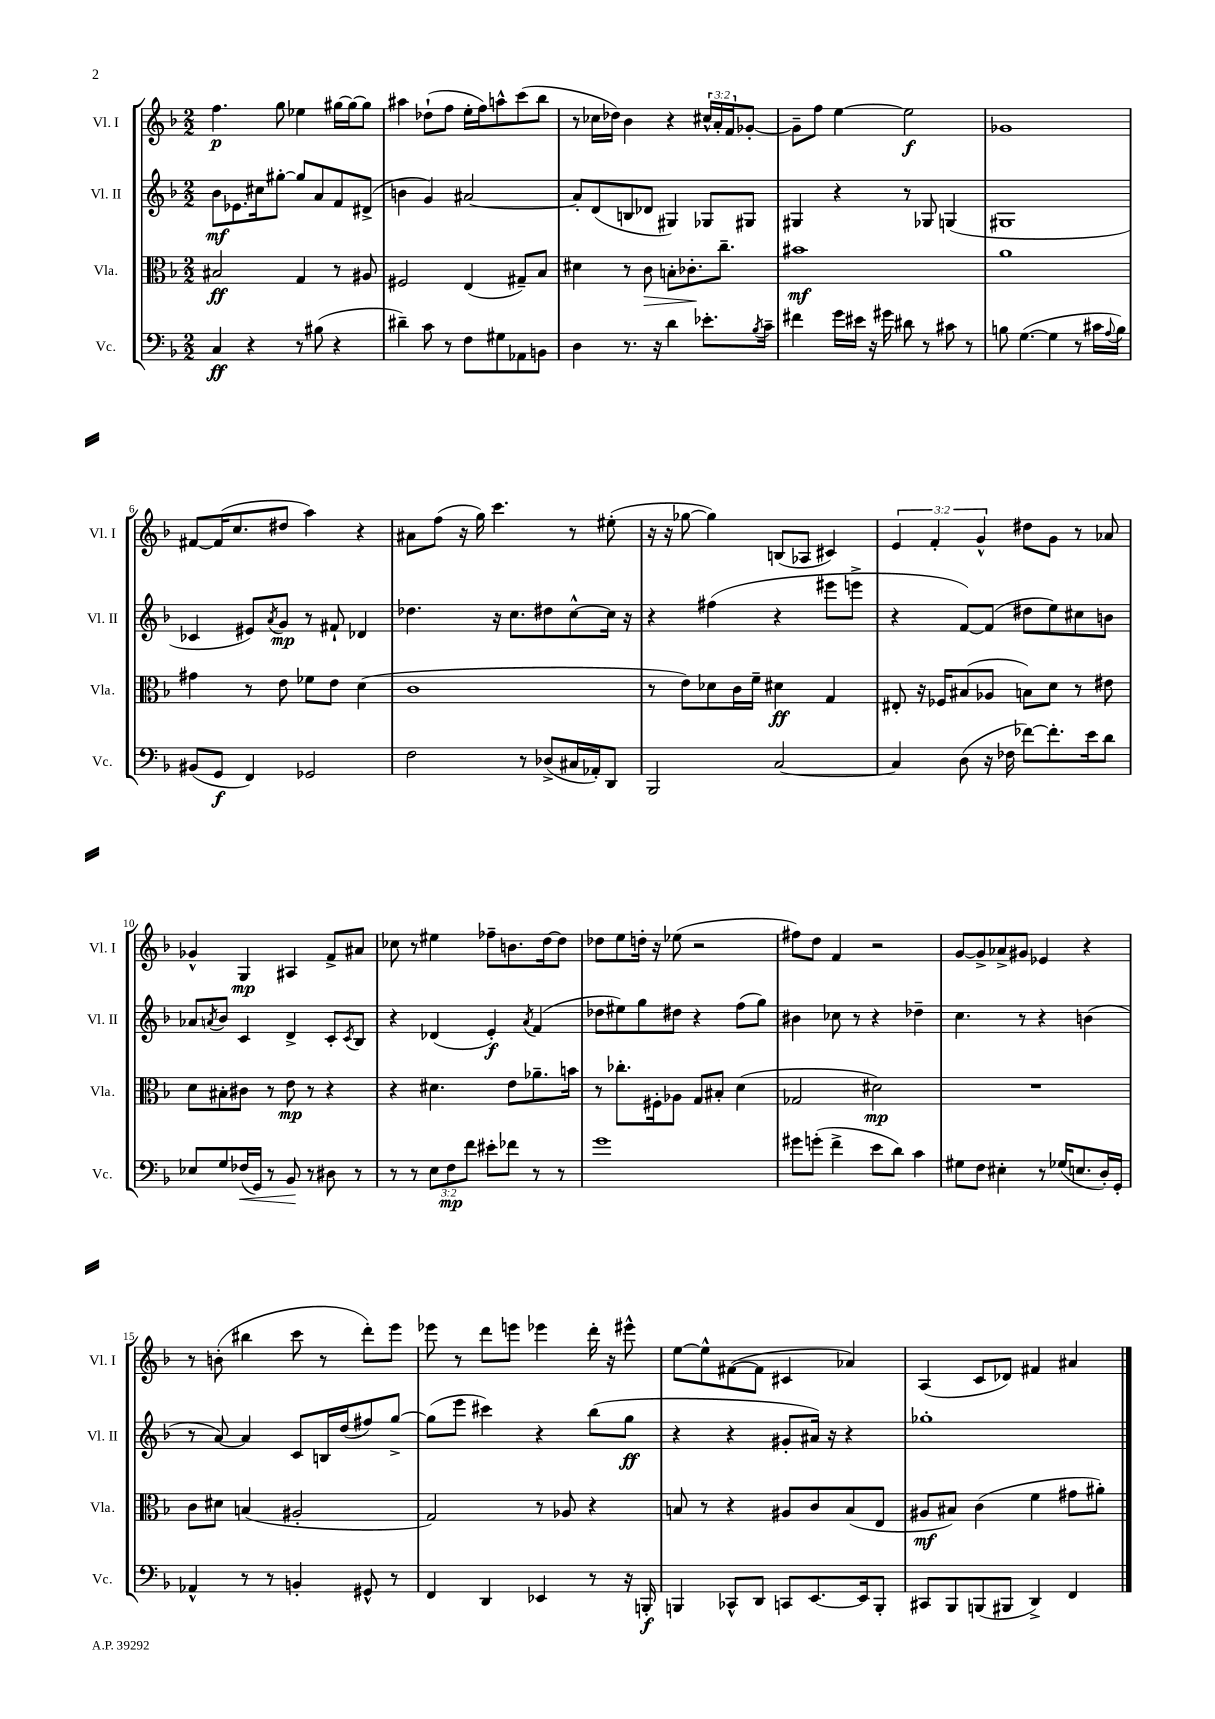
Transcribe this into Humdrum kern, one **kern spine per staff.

**kern	**dynam	**kern	**dynam	**kern	**dynam	**kern	**dynam
*part4	*part4	*part3	*part3	*part2	*part2	*part1	*part1
*staff4	*staff4	*staff3	*staff3	*staff2	*staff2	*staff1	*staff1
*I"Vc.	*	*I"Vla.	*	*I"Vl. II	*	*I"Vl. I	*
*I'Vc.	*	*I'Vla.	*	*I'Vl. II	*	*I'Vl. I	*
*clefF4	*	*clefC3	*	*clefG2	*	*clefG2	*
*k[b-]	*	*k[b-]	*	*k[b-]	*	*k[b-]	*
*M2/2	*	*M2/2	*	*M2/2	*	*M2/2	*
=1	=1	=1	=1	=1	=1	=1	=1
4C/	ff	2B#X/	ff	8b-\L	mf	4.ff\	p
.	.	.	.	8.e-X\	.	.	.
4r	.	.	.	.	.	.	.
.	.	.	.	16cc#X\k	.	.	.
.	.	.	.	[8gg#X'\J	.	8gg\	.
8r	.	4G/	.	8gg#/L]	.	4ee-X\	.
(8B#X\	.	.	.	8a/	.	.	.
4r	.	8r	.	8f/	.	[16gg#X\LL	.
.	.	.	.	.	.	16gg#\J_	.
.	.	8A#X/	.	(8d#X^/J	.	8gg#\J]	.
=2	=2	=2	=2	=2	=2	=2	=2
4d#X~\)	.	2F#X/	.	4bn\	.	4aa#X\	.
8c\	.	.	.	4g/)	.	(8dd-X`\L	.
8r	.	.	.	.	.	8ff\J	.
8F\L	.	(4E/	.	[2a#X/	.	16ee'\LL	.
.	.	.	.	.	.	16ff\J)	.
8G#X\	.	.	.	.	.	8aan^^\	.
8AA-X\	.	8G#X~/L)	.	.	.	(8ccc\	.
8BBn\J	.	8B-/J	.	.	.	8bb-\J	.
=3	=3	=3	=3	=3	=3	=3	=3
4D\	.	4d#X\	.	8a#'/L]	.	8r	.
.	.	.	.	(8d/	.	16cc-X\LL	.
.	.	.	.	.	.	16dd-X\JJ)	.
8.r	.	8r	.	8Bn/	.	4b-\	.
!	!	!	!LO:HP:b	!	!	!	!
.	.	8c\	>	8d-X/J	.	.	.
16r	.	.	.	.	.	.	.
4d\	.	8Bn'\L	.	4G#X/)	.	4r	.
.	.	8.c-X'\	.	.	.	.	.
8.e-X'\L	.	.	.	8G-X/L	.	24cc#X^^/LL	.
.	.	.	.	.	.	24a'/	.
.	.	8.cc~\J	]	.	.	.	.
.	.	.	.	.	.	24f/J	.
.	.	.	.	8G#X/J	.	[8g-X'/J	.
8qB-/	.	.	.	.	.	.	.
16c~\Jk	.	.	.	.	.	.	.
=4	=4	=4	=4	=4	=4	=4	=4
4f#X\	.	1b#X	mf	4G#X/	.	8g-~\L]	.
.	.	.	.	.	.	8ff\J	.
16g\LL	.	.	.	4r	.	[4ee\	.
16e#X\JJ	.	.	.	.	.	.	.
16r	.	.	.	.	.	.	.
16g#X\	.	.	.	.	.	.	.
8d#X\	.	.	.	8r	.	2ee\]	f
8r	.	.	.	8G-X/	.	.	.
8c#X\	.	.	.	(4Gn/	.	.	.
8r	.	.	.	.	.	.	.
=5	=5	=5	=5	=5	=5	=5	=5
8Bn\	.	1a	.	1G#X	.	1g-X	.
([4.G\	.	.	.	.	.	.	.
4G\]	.	.	.	.	.	.	.
8r	.	.	.	.	.	.	.
16c#X\LL	.	.	.	.	.	.	.
8qqA/	.	.	.	.	.	.	.
16B\JJ)	.	.	.	.	.	.	.
!!LO:LB:g=z
=6	=6	=6	=6	=6	=6	=6	=6
(8BB#X/L	.	4g#X\	.	4c-X/	.	[8f#X/L	.
8GG/J	f	.	.	.	.	(16f#/K]	.
.	.	.	.	.	.	8.cc/	.
4FF/)	.	8r	.	8e#X/L)	.	.	.
.	.	.	.	8qa/	.	.	.
.	.	8e\	.	8g/J	mp	8dd#X/J	.
2GG-X/	.	8f-X\L	.	8r	.	4aa\)	.
.	.	8e\J	.	8f#X`/	.	.	.
.	.	(4d\	.	4d-X/	.	4r	.
=7	=7	=7	=7	=7	=7	=7	=7
2F\	.	1c	.	4.dd-X\	.	8a#X\L	.
.	.	.	.	.	.	(8ff\J	.
.	.	.	.	.	.	16r	.
.	.	.	.	.	.	16gg\)	.
.	.	.	.	16r	.	4.ccc\	.
.	.	.	.	8.cc\L	.	.	.
8r	.	.	.	.	.	.	.
(8D-X^/L	.	.	.	8dd#X\	.	.	.
16C#X/L	.	.	.	[8cc^^\	.	8r	.
16AA-X'/J)	.	.	.	.	.	.	.
8DD/J	.	.	.	16cc\Jk]	.	(8ee#X'\	.
.	.	.	.	16r	.	.	.
=8	=8	=8	=8	=8	=8	=8	=8
2BBB-/	.	8r	.	4r	.	16r	.
.	.	.	.	.	.	16r	.
.	.	8e\L)	.	.	.	[8gg-X\	.
.	.	8d-X\	.	(4ff#X\	.	4gg-\])	.
.	.	16c\L	.	.	.	.	.
.	.	16f~\JJ	.	.	.	.	.
[2C/	.	4d#X\	ff	4r	.	(8Bn/L	.
.	.	.	.	.	.	8A-X/J	.
.	.	4G/	.	8eee#X\L	.	4c#X/)	.
.	.	.	.	8eeen^\J	.	.	.
=9	=9	=9	=9	=9	=9	=9	=9
4C/]	.	8E#X'/	.	4r	.	6e/	.
.	.	16r	.	.	.	.	.
.	.	.	.	.	.	6f'/	.
.	.	16F-X/KL	.	.	.	.	.
(8D\	.	(8B#X/	.	[8f/L)	.	.	.
.	.	.	.	.	.	6g^^/	.
16r	.	8A-X/J	.	(8f/J]	.	.	.
16F-X\	.	.	.	.	.	.	.
[8f-X\L)	.	8Bn\L)	.	8dd#X\L	.	8dd#X\L	.
8.f-'\]	.	8d\J	.	8ee\)	.	8g\J	.
.	.	8r	.	8cc#X\	.	8r	.
16e\k	.	.	.	.	.	.	.
8d\J	.	8e#X\	.	8bn\J	.	8a-X/	.
!!LO:LB:g=z
=10	=10	=10	=10	=10	=10	=10	=10
8E-X/L	.	8d\L	.	8a-X/L	.	4g-X^^/	.
.	.	.	.	8qan/	.	.	.
8G/	.	8B#X'\	.	8b-/J	.	.	.
!	!LO:HP:b	!	!	!	!	!	!
(16F-X/L	<	8c#X\J	.	4c/	.	4G/	mp
16GG/JJ)	.	.	.	.	.	.	.
8r	.	8r	.	.	.	.	.
8BB-/	.	8e\	mp	4d^/	.	4A#X/	.
8r	[	8r	.	.	.	.	.
8D#X\	.	4r	.	8c'/L	.	8f^/L	.
.	.	.	.	8qc/	.	.	.
8r	.	.	.	8B-/J	.	8a#X/J	.
=11	=11	=11	=11	=11	=11	=11	=11
8r	.	4r	.	4r	.	8cc-X\	.
8r	.	.	.	.	.	8r	.
12E\L	.	4.d#X\	.	(4d-X/	.	4ee#X\	.
12F\	mp	.	.	.	.	.	.
12f\J	.	.	.	.	.	.	.
8e#X'\L	.	.	.	4e'/)	f	8ff-X~\L	.
8f-X\J	.	8e\L	.	.	.	8.bn\	.
.	.	.	.	8qa/	.	.	.
8r	.	8.a-X~\	.	(4f/	.	.	.
.	.	.	.	.	.	[16dd\k	.
8r	.	.	.	.	.	8dd\J]	.
.	.	16bn\Jk	.	.	.	.	.
=12	=12	=12	=12	=12	=12	=12	=12
1g	.	8r	.	8dd-X\L	.	8dd-X\L	.
.	.	8.cc-X'\L	.	8ee#X\)	.	8ee\	.
.	.	.	.	8gg\	.	16ddn'\Jk	.
.	.	16F#X'\k	.	.	.	16r	.
.	.	8A-X\J	.	8dd#X\J	.	(8ee-X\	.
.	.	8G/L	.	4r	.	2r	.
.	.	8B#X'/J	.	.	.	.	.
.	.	(4d\	.	(8ff\L	.	.	.
.	.	.	.	8gg\J)	.	.	.
=13	=13	=13	=13	=13	=13	=13	=13
8g#X\L	.	2G-X/	.	4b#X\	.	8ff#X\L)	.
(8gn'\J	.	.	.	.	.	8dd\J	.
4f^\	.	.	.	8cc-X\	.	4f/	.
.	.	.	.	8r	.	.	.
8e\L	.	2d#X\)	mp	4r	.	2r	.
8d\J)	.	.	.	.	.	.	.
4c\	.	.	.	4dd-X~\	.	.	.
=14	=14	=14	=14	=14	=14	=14	=14
8G#X\L	.	1r	.	4.cc\	.	[8g/L	.
8F\J	.	.	.	.	.	8g^/]	.
4E#X'\	.	.	.	.	.	8a-X^/	.
.	.	.	.	8r	.	8g#X/J	.
8r	.	.	.	4r	.	4e-X/	.
(16G-X/KL	.	.	.	.	.	.	.
8.En/	.	.	.	.	.	.	.
.	.	.	.	(4bn\	.	4r	.
16D'/L)	.	.	.	.	.	.	.
16GG'/JJ	.	.	.	.	.	.	.
!!LO:LB:g=z
=15	=15	=15	=15	=15	=15	=15	=15
4AA-X^^/	.	8c\L	.	8r	.	8r	.
.	.	8d#X\J	.	[8a/)	.	(8bn'\	.
8r	.	(4Bn/	.	4a/]	.	4bb#X\	.
8r	.	.	.	.	.	.	.
4BBn'/	.	2A#X'/	.	8c/L	.	8ccc\	.
.	.	.	.	16Bn/L	.	8r	.
.	.	.	.	(16dd/J	.	.	.
8GG#X^^/	.	.	.	8ff#X/)	.	8ddd'\L)	.
8r	.	.	.	[8gg^/J	.	8eee\J	.
=16	=16	=16	=16	=16	=16	=16	=16
4FF/	.	2G/)	.	(8gg\L]	.	8eee-X\	.
.	.	.	.	8eee\J	.	8r	.
4DD/	.	.	.	4ccc#X\)	.	8ddd\L	.
.	.	.	.	.	.	8eeen\J	.
4EE-X/	.	8r	.	4r	.	4eee-X\	.
.	.	8A-X/	.	.	.	.	.
8r	.	4r	.	(8bb-\L	.	16ddd'\	.
.	.	.	.	.	.	16r	.
16r	.	.	.	8gg\J	ff	8eee#X^^\	.
16BBBn'/	f	.	.	.	.	.	.
=17	=17	=17	=17	=17	=17	=17	=17
4BBBn/	.	8Bn/	.	4r	.	[8ee\L	.
.	.	8r	.	.	.	8ee^^\]	.
8CC-X^^/L	.	4r	.	4r	.	([8f#X\	.
8DD/J	.	.	.	.	.	8f#\J]	.
8CCn/L	.	8A#X/L	.	8g#X'/L	.	4c#X/	.
[8.EE/	.	8c/	.	16a#X/Jk)	.	.	.
.	.	.	.	16r	.	.	.
.	.	(8B/	.	4r	.	4a-X/)	.
16EE/k]	.	.	.	.	.	.	.
8BBB'/J	.	8E/J	.	.	.	.	.
=18	=18	=18	=18	=18	=18	=18	=18
8CC#X/L	.	8A#X/L	mf	1gg-X'	.	(4A/	.
8BBB-/	.	8B#X/J)	.	.	.	.	.
(8BBBn/	.	(4c\	.	.	.	8c/L	.
8BBB#X/J	.	.	.	.	.	8d-X/J)	.
4DD^/)	.	4f\	.	.	.	4f#X/	.
4FF/	.	8g#X\L	.	.	.	4a#X/	.
.	.	8a#X'\J)	.	.	.	.	.
==	==	==	==	==	==	==	==
*-	*-	*-	*-	*-	*-	*-	*-
